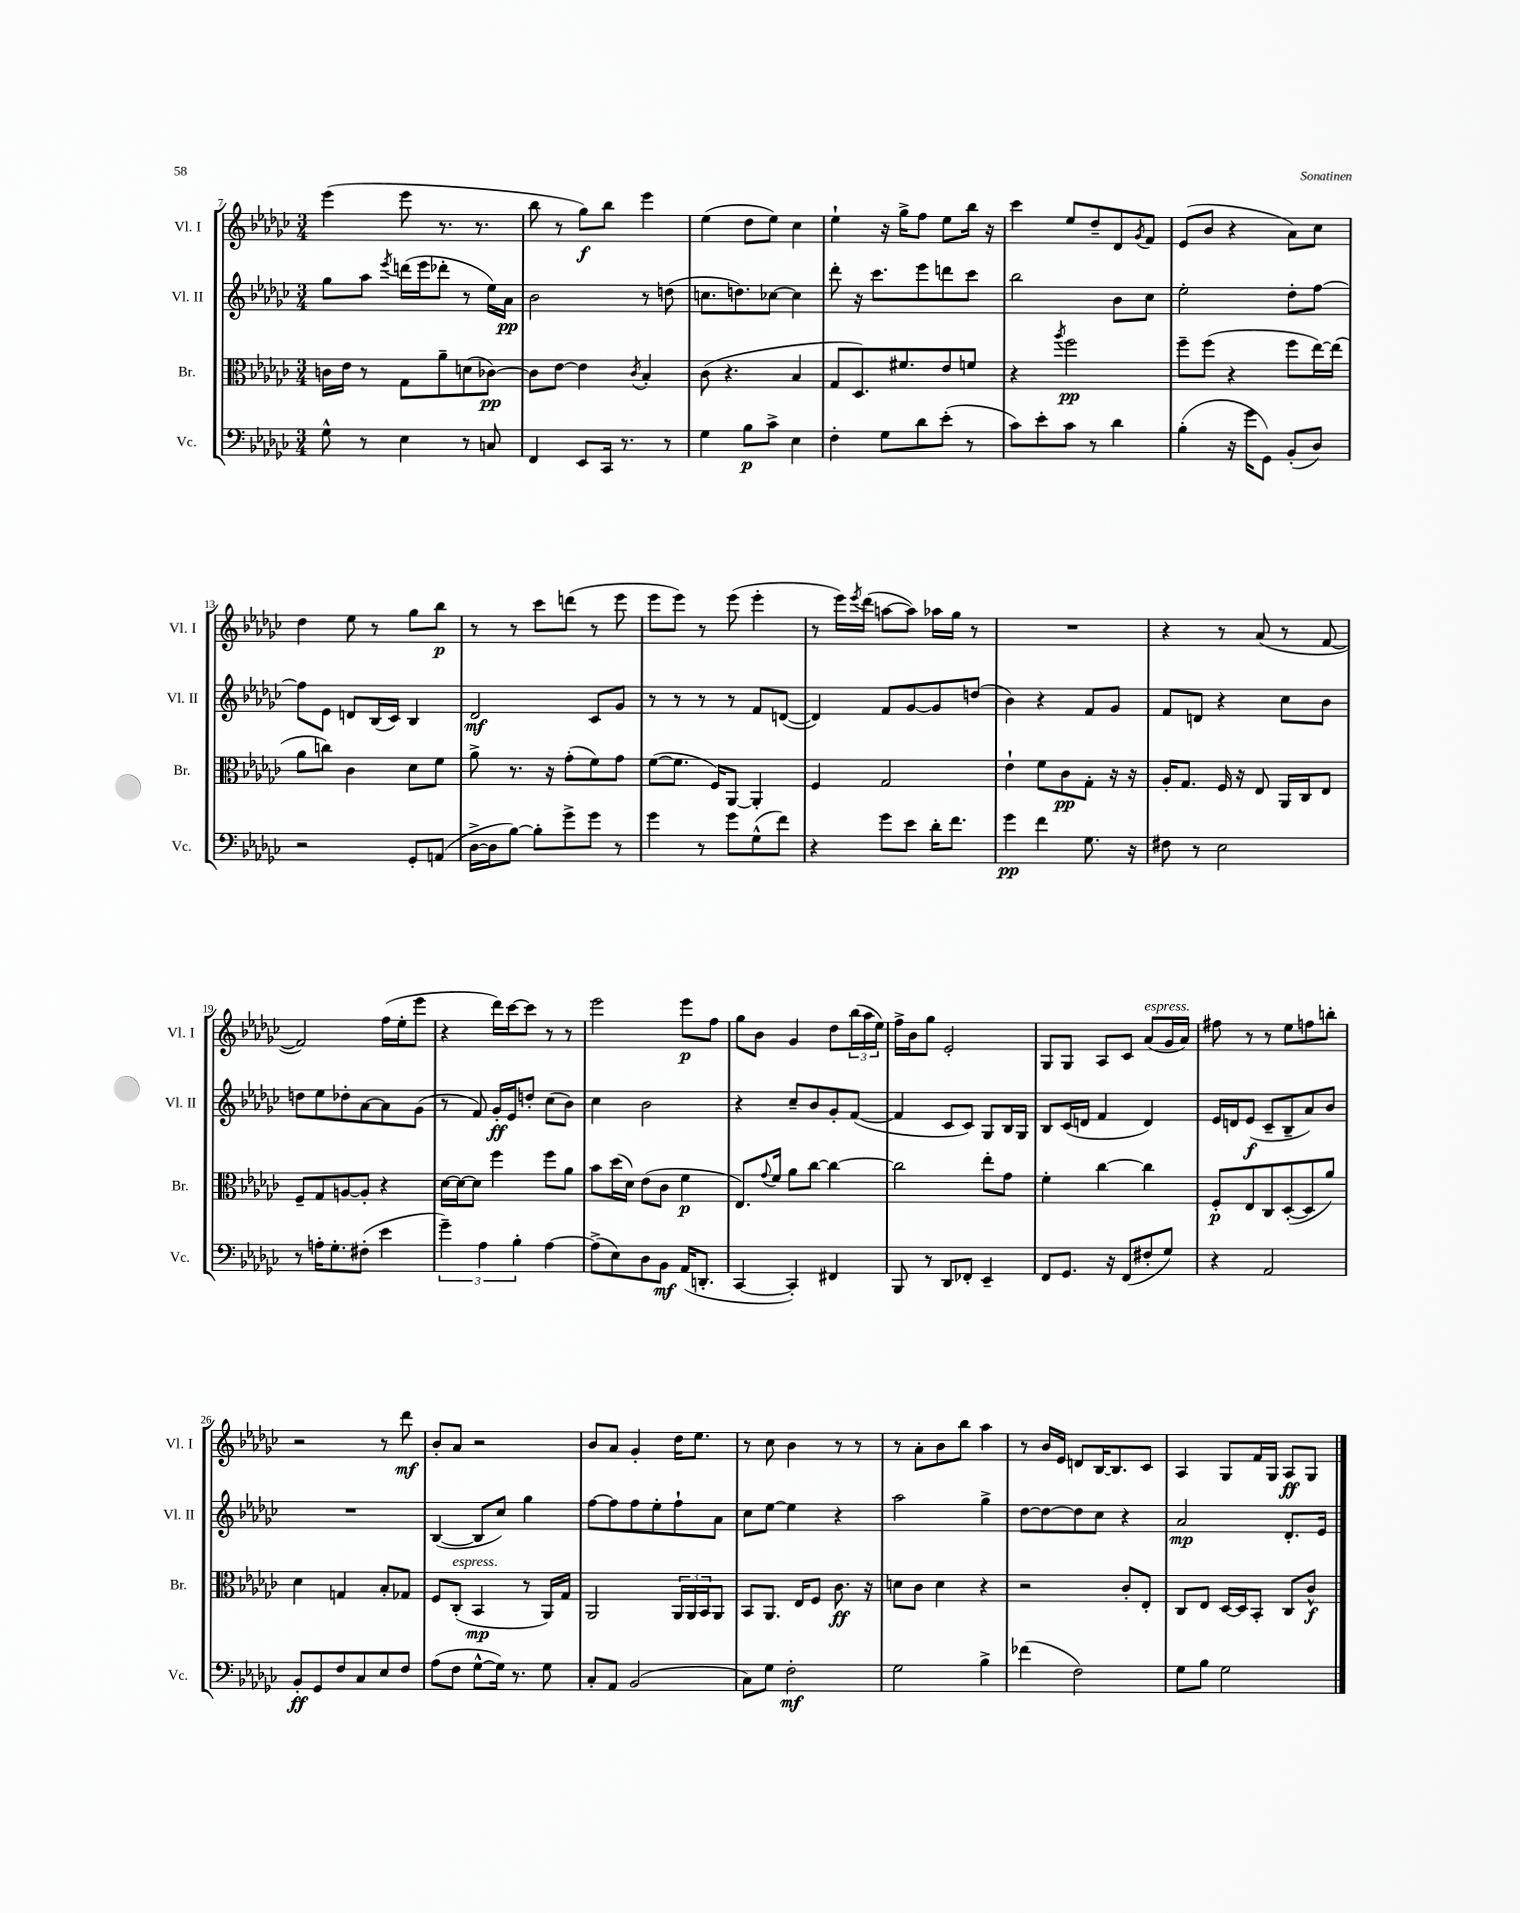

**kern	**kern	**kern	**kern
*staff4	*staff3	*staff2	*staff1
*clefF4	*clefC3	*clefG2	*clefG2
*k[b-e-a-d-g-c-]	*k[b-e-a-d-g-c-]	*k[b-e-a-d-g-c-]	*k[b-e-a-d-g-c-]
*M3/4	*M3/4	*M3/4	*M3/4
8G-^^\	16c\LL	8gg-\L	(4eee-\
.	16e-\JJ	.	.
8r	8r	8aa-\J	.
.	.	8qeee-/	.
4E-\	8G-\L	(16ddd\LL	8eee-\
.	.	16eee-\J	.
.	8a-~\	8ddd-'\J	8.r
8r	(8d\	8r	.
.	.	.	8.r
8C/	[8c-\J)	16ee-\LL)	.
.	.	16a-\JJ	.
=	=	=	=
4FF/	8c-\]L	2b-\	8bb-\
.	[8e-\J	.	8r
8EE-/L	4e-\]	.	8gg-\L)
16CC-/Jk	.	.	8bb-\J
8.r	.	.	.
.	8qc-/	.	.
.	4B-'/	8r	4eee-\
8r	.	(8dd\	.
=	=	=	=
4G-\	(8c-\	8.cc\L	(4ee-\
.	4.r	.	.
.	.	8.dd\)	.
8B-\L	.	.	8dd-\L
8c-^\J	.	[8cc-\J	8ee-\J)
4E-\	4B-/	4cc-\]	4cc-\
=	=	=	=
4F'\	8G-/L	8ddd-'\	4ee-`\
.	8.D-/)	16r	.
.	.	8.ccc-\L	.
8G-\L	.	.	16r
.	8.f#/	.	16gg-^\LK
8d-\	.	8eee-\	8ff\J
(8e-'\J	8e-/	8ddd\	8ee-\L
8r	8f/J	8ccc-\J	16bb-\Jk
.	.	.	16r
=	=	=	=
8c-\L)	4r	2bb-\	4ccc-\
8e-'\	.	.	.
.	8qaa-/	.	.
8c-\J	2ff\	.	8ee-/L
8r	.	.	8dd-~/
4d-\	.	8b-\L	8d-/
.	.	.	8qg-/
.	.	8cc-\J	8f/J
=	=	=	=
(4B-'\	8ff~\L	2ee-'\	(8e-/L
.	(8ff\J	.	8b-/J
16r	4r	.	4r
16g-\LK	.	.	.
8GG-\J)	.	.	.
(8BB-'/L	8ff\L	8dd-'\L	8a-\L)
8D-/J)	[16ee-\L)	[8ff\J	8cc-\J
.	(16ee-\]JJ	.	.
=	=	=	=
2r	8a-\L	8ff\]L	4dd-\
.	8cc\J)	8e-\J	.
.	4c-\	8d/L	8ee-\
.	.	(16B-/L	8r
.	.	16c-/JJ)	.
8GG-'/L	8d-\L	4B-/	8gg-\L
(8AA/J	8f\J	.	8bb-\J
=	=	=	=
[16D-^\LL	8a-^\	2d-/	8r
16D-\]J	.	.	.
[8B-\J)	8.r	.	8r
8B-'\]L	.	.	8ccc-\L
.	16r	.	.
8g-^\	(8g-'\L	.	(8ddd\J
8g-\J	8f\)	8c-/L	8r
8r	8g-\J	8g-/J	8eee-\
=	=	=	=
4g-\	([8f\L	8r	8eee-\L
.	8.f\]J	8r	8eee-\J)
8r	.	8r	8r
.	16F/LK)	.	.
8g-\L	[8AA-/J	8r	(8eee-\
(8G-^^\	4AA-'/]	8f/L	4eee-'\
8f\J)	.	([8d/J	.
=	=	=	=
4r	4F/	4d/])	8r
.	.	.	16eee-\LL)
.	.	.	8qeee-/
.	.	.	(16ddd-\JJ
8g-\L	2G-/	8f/L	[8aa\L
8e-\J	.	[8g-/	8aa\]J)
16d-'\LK	.	8g-/]	16aa-\LL
8.f\J	.	.	16gg-\JJ
.	.	(8dd/J	8r
=	=	=	=
4g-\	4e-`\	4b-\)	2.r
4f\	8f\L	4r	.
.	8c-\	.	.
8.G-\	8G-'\J	8f/L	.
.	16r	8g-/J	.
16r	16r	.	.
=	=	=	=
8F#\	16A-'/LK	8f/L	4r
.	8.G-/J	.	.
8r	.	8d/J	.
2E-\	16F/	4r	8r
.	16r	.	.
.	8E-/	.	(8a-/
.	16AA-/LL	8cc-\L	8r
.	16C-/J	.	.
.	8E-/J	8b-\J	[8f/
=	=	=	=
8r	8F~/L	8dd\L	2f/])
16A'\LK	8G-/	8ee-\	.
8.G-'\	.	.	.
.	[8A/	8dd-'\	.
(8F#'\J	8A'/]J	[8a-\	.
4e-\	4r	8a-\]	(16ff\LL
.	.	.	16ee-'\J
.	.	(8g-\J	8eee-\J
=	=	=	=
6g-~\)	[16d-\LL	8r	4r
.	16d-\_J	.	.
.	8d-\]J	8f/)	.
6A-\	.	.	.
.	4ff\	16g-'/LL	16ddd-\LL)
.	.	16e-/J	[16ccc-\J
6B-'\	.	.	.
.	.	8dd'/J	8ccc-\]J
[4A-\	8ff\L	(8cc-\L	8r
.	8a-\J	8b-\J)	8r
=	=	=	=
(8A-^\]L	8b-\L	4cc-\	2eee-\
8E-\)	(16dd-\L	.	.
.	16d-\JJ)	.	.
8D-\	(8e-\L	2b-\	.
8BB-\J	8c-\J	.	.
(16AA-/LK	4f\	.	8eee-\L
8.DD'/J	.	.	.
.	.	.	8ff\J
=	=	=	=
[4CC-/	8.E-/L)	4r	8gg-\L
.	.	.	8b-\J
.	8qqg-/	.	.
.	16f/Jk	.	.
4CC-'/])	8a-\L	8cc-~/L	4g-/
.	[8cc-\J	8b-/	.
4FF#/	4cc-\_	8g-'/	8dd-\L
.	.	([8f/J	(24bb-\L
.	.	.	24aa-\
.	.	.	24ee-\JJ)
=	=	=	=
8BBB-/	2cc-\]	4f/]	16ff^\LL
.	.	.	16b-\J
8r	.	.	8gg-\J
8DD-/L	.	8c-/L	2e-'/
8FF-'/J	.	8c-/J)	.
4EE-~/	8ee-'\L	8G-/L	.
.	8g-\J	16B-/L	.
.	.	16G-/JJ	.
=	=	=	=
8FF/L	4f'\	8B-/L	8G-/L
8.GG-/J	.	(16c-/L	8G-/J
.	.	16d/JJ	.
.	[4cc-\	4f/	8A-/L
16r	.	.	.
(8FF/L	.	.	8c-/J
8F#'/	4cc-\]	4d/)	(8a-/L
8G-/J)	.	.	16g-/L
.	.	.	16a-/JJ)
=	=	=	=
4r	8F'/L	16e-/LL	8ff#\
.	.	16d/J	.
.	8E-/	(8e-/J	8r
2AA-/	8C-/	8c-~/L	8r
.	([8D-'/	8B-~/	8ee-\L
.	8D-/]	8a-/)	8ff\
.	8a-/J)	8b-/J	8bb'\J
=	=	=	=
8BB-'/L	4d-\	2.r	2r
8GG-/	.	.	.
8F/	4G/	.	.
8C-/	.	.	.
8E-/	8B-'/L	.	8r
8F/J	8G-/J	.	8ddd-\
=	=	=	=
(8A-\L	8F/L	([4B-/	8b-'/L
8F\J	(8C-'/J	.	8a-/J
[8G-^^\L	4BB-/	8B-/]L	2r
16G-\]Jk)	.	8cc-/J)	.
8.r	.	.	.
.	8r	4gg-\	.
8G-\	16AA-/LL)	.	.
.	16G-/JJ	.	.
=	=	=	=
8C-'/L	2AA-/	[8ff\L	8b-/L
8AA-/J	.	8ff\]	8a-/J
(2BB-/	.	8ff\	4g-'/
.	.	8ee-'\	.
.	24AA-/LL	8ff`\	16dd-\LK
.	24AA-/	.	.
.	.	.	8.ee-\J
.	24BB-/J	.	.
.	8AA-/J	8a-\J	.
=	=	=	=
8C-\L)	8BB-/L	8cc-\L	8r
8G-\J	8.AA-/J	[8ee-\J	8cc-\
2F'\	.	4ee-\]	4b-\
.	16E-/LK	.	.
.	8F/J	.	.
.	8.c-\	4r	8r
.	.	.	8r
.	16r	.	.
=	=	=	=
2G-\	8d\L	2aa-\	8r
.	8c-\J	.	8a-'\L
.	4d\	.	8b-\
.	.	.	8bb-\J
4B-^\	4r	4gg-^\	4aa-\
=	=	=	=
(4f-\	2r	[8dd-\L	8r
.	.	8dd-\_	16b-/LL
.	.	.	16e-/JJ
2F\)	.	8dd-\]	8d/L
.	.	8cc-\J	[16B-/K
.	.	.	8.B-/]
.	8c-'/L	4r	.
.	8E-'/J	.	8c-/J
=	=	=	=
8G-\L	8C-/L	2a-/	4A-/
8B-\J	8E-/J	.	.
2G-\	[16D-/LL	.	8G-/L
.	16D-/]J	.	.
.	8BB-'/J	.	16f/L
.	.	.	16G-/JJ
.	8C-/L	8.d-'/L	8A-/L
.	8c-^^/J	.	8G-/J
.	.	16e-/Jk	.
==	==	==	==
*-	*-	*-	*-
